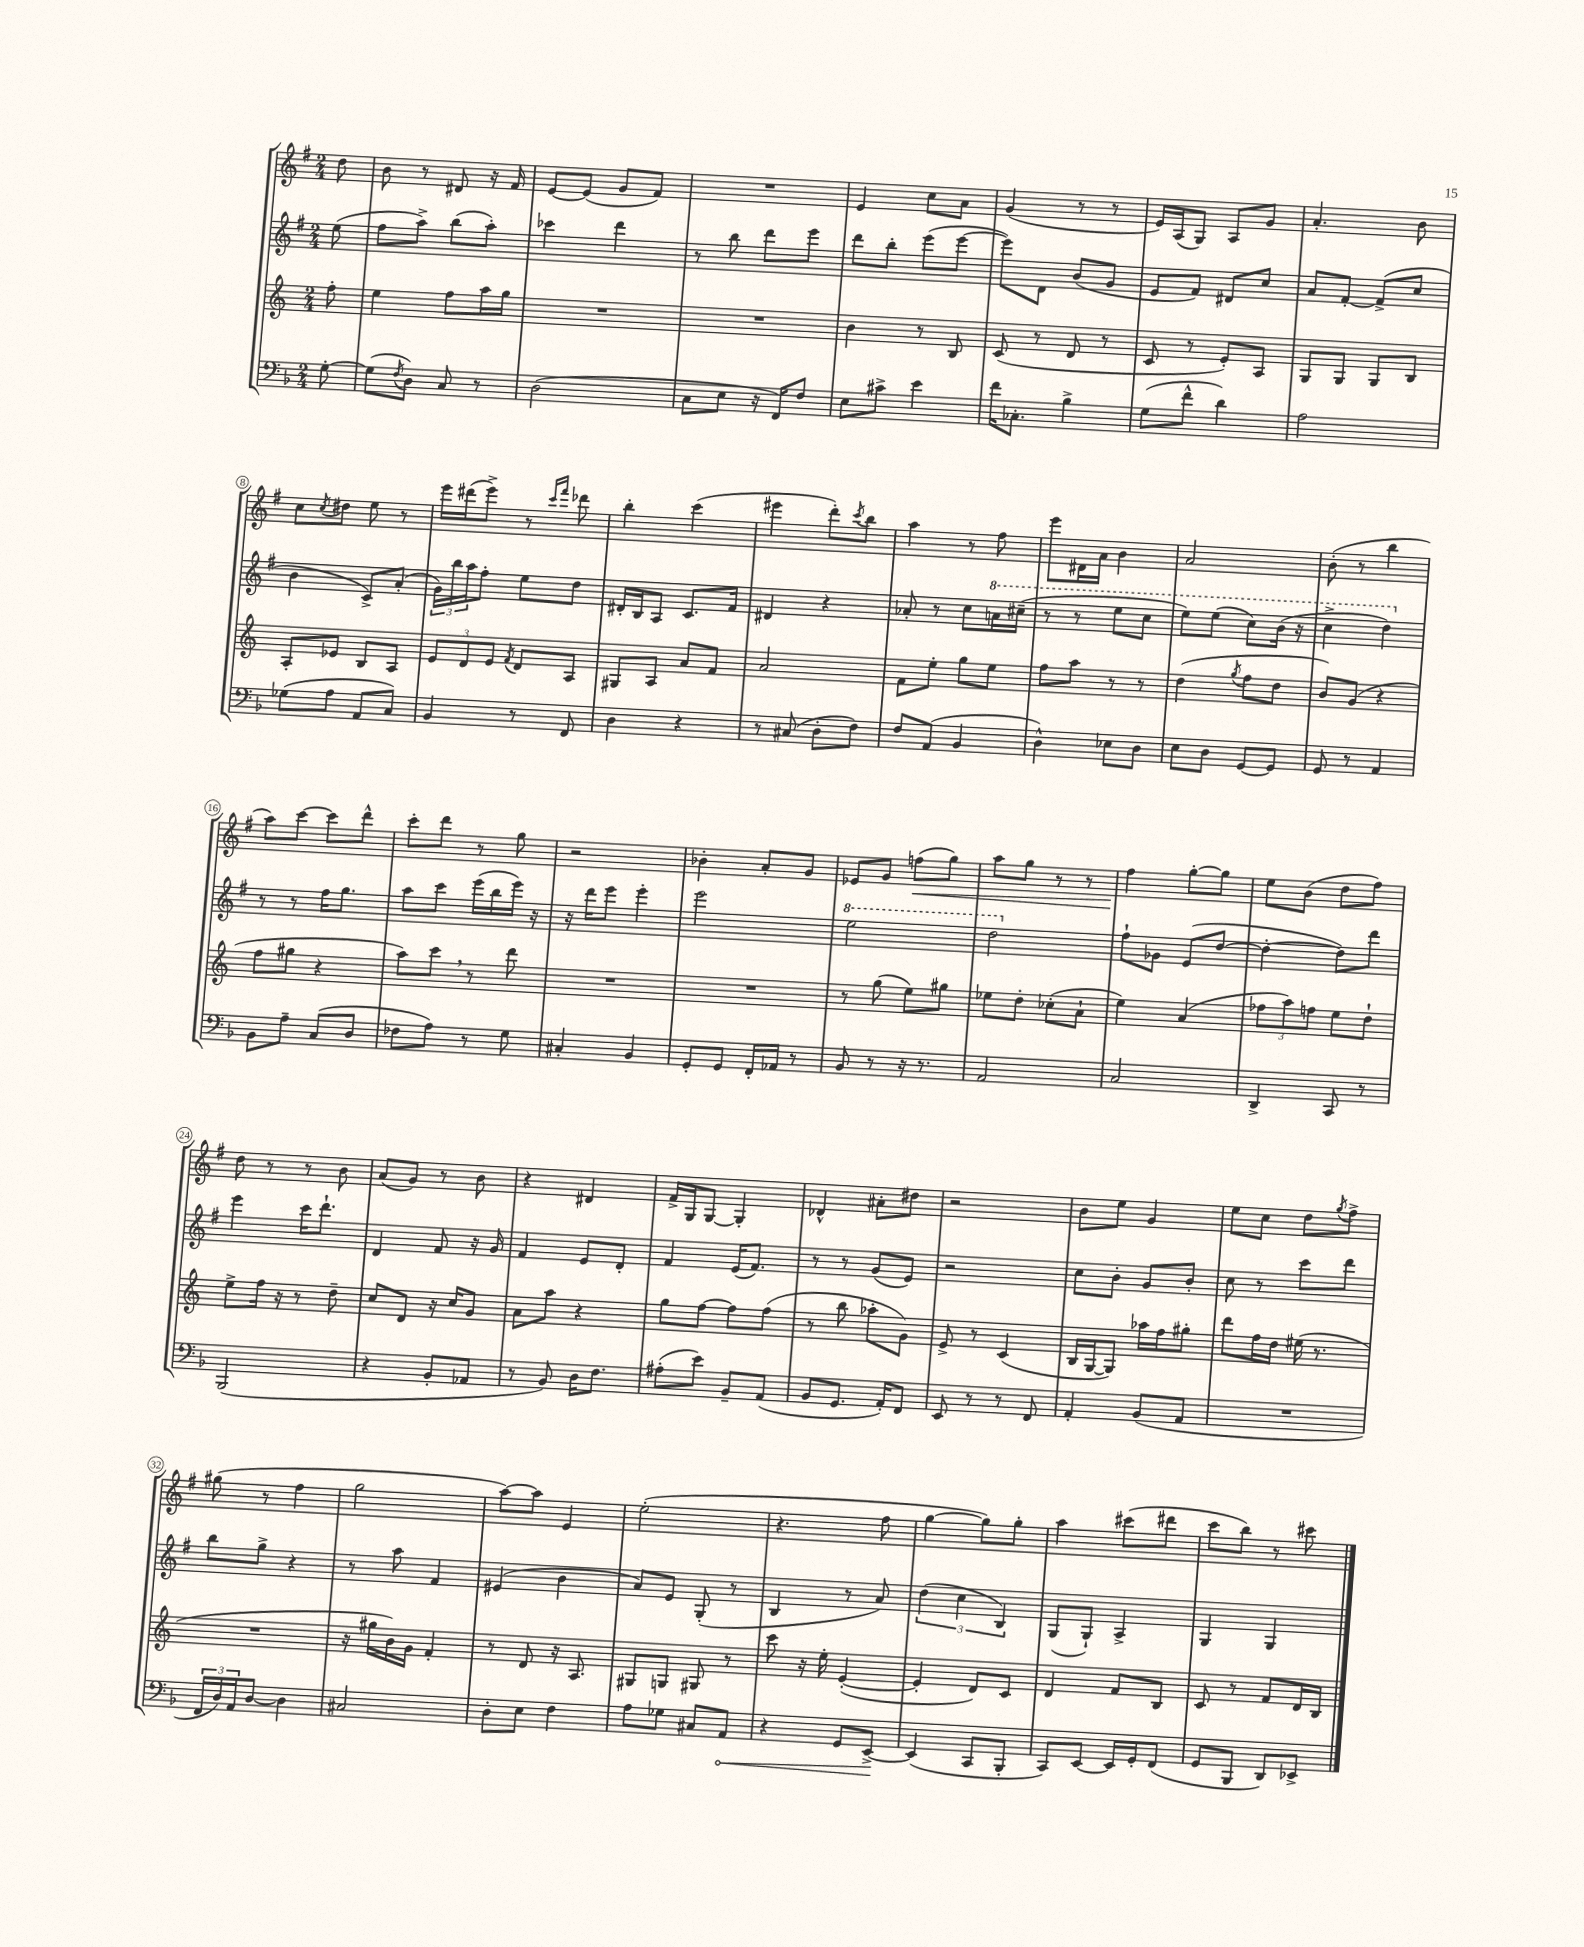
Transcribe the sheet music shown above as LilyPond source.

<<
\new StaffGroup <<
\new Staff = "s0" {
    \clef treble \key g \major \numericTimeSignature \time 2/4 \partial 8
    d''8 |
    b'8 r8 dis'8 r16 fis'16 |
    e'8~ e'8( g'8 fis'8) |
    R2 |
    e'4 c''8 a'8 |
    g'4( r8 r8 |
    e'16) a16( g8) a8 g'8 |
    a'4.-. b'8 |
    c''8 \acciaccatura { c''8 } dis''8 e''8 r8 |
    e'''16 dis'''16( e'''8->) r8 \grace { c'''16 fis'''16 } des'''8 |
    b''4-. c'''4( |
    eis'''4 d'''8-.) \acciaccatura { c'''8 } b''8 |
    a''4 r8 fis''8 |
    e'''8 dis'16 a'16 b'4 |
    a'2 |
    b'8-.( r8 b''4 |
    a''8) c'''8~ c'''8 d'''8-^ |
    c'''8-. d'''8 r8 g''8 |
    r2 |
    bes'4-. a'8-. g'8 |
    ees'8 g'8 f''8\<( g''8) |
    a''8 g''8 r8 r8 |
    fis''4\! g''8~-. g''8 |
    e''8 b'8( d''8 fis''8) |
    d''8 r8 r8 b'8 |
    a'8( g'8) r8 b'8 |
    r4 dis'4 |
    fis'16-> g16 g8~ g4-. |
    des'4-^ ais'8-. dis''8 |
    r2 |
    b'8 e''8 g'4 |
    e''8 c''8 d''8 \acciaccatura { g''8 } fis''8-> |
    gis''8( r8 fis''4 |
    g''2 |
    a''8~) a''8 e'4 |
    e''2-.( |
    r4. fis''8 |
    g''4~ g''8) g''8-. |
    a''4 cis'''8( dis'''8 |
    c'''8 b''8) r8 cis'''8 \bar "|." |
}
\new Staff = "s1" {
    \clef treble \key g \major \numericTimeSignature \time 2/4 \partial 8
    e''8( |
    fis''8 a''8->) b''8( a''8-.) |
    ces'''4 d'''4 |
    r8 b''8 d'''8 e'''8 |
    d'''8 b''8-. e'''8( e'''8~ |
    e'''8) d'8 b'8( g'8 |
    e'8 fis'8) dis'8 c''8 |
    a'8 fis'8~-. fis'8->( c''8 |
    b'4 c'8->) a'8-.( |
    \tuplet 3/2 { g'16) b''16 a''16 } fis''8-. e''8 d''8 |
    dis'16-. b16 a8 c'8. fis'16 |
    dis'4 r4 |
    aes'8-. r8 c''8 \ottava #1 a''!16 cis'''16--( |
    r8 r8 e'''8 c'''8 |
    e'''8) e'''8( c'''8) b''16( r16 |
    c'''4-> d'''4) \ottava #0 |
    r8 r8 fis''16 g''8. |
    a''8 c'''8 e'''16( b''16 e'''16) r16 |
    r16 d'''16 e'''8 e'''4-. |
    e'''2 |
    \ottava #1 e'''2 |
    d'''2 \ottava #0 |
    fis''8-! ges'8 e'8( d''8~ |
    d''4~-. d''8) d'''8 |
    e'''4 c'''16 d'''8.-! |
    d'4 fis'8 r16 g'16 |
    fis'4 e'8 d'8-. |
    fis'4 e'16( fis'8.) |
    r8 r8 g'8( e'8) |
    r2 |
    c''8 b'8-. g'8 b'8-. |
    c''8 r8 c'''8 d'''8 |
    b''8 g''8-> r4 |
    r8 a''8 fis'4 |
    eis'4( b'4 |
    a'8) e'8 g8-.( r8 |
    b4 r8 a'8) |
    \tuplet 3/2 { d''4( c''4 b4) } |
    g8( g8-!) a4-> |
    g4 g4 \bar "|." |
}
\new Staff = "s2" {
    \clef treble \key c \major \numericTimeSignature \time 2/4 \partial 8
    f''8-. |
    e''4 f''8 a''16 g''16 |
    R2 |
    R2 |
    b'4 r8 b8 |
    c'8( r8 d'8 r8 |
    c'8 r8 e'8-.) a8 |
    g8 g8 g8 b8 |
    a8-. ees'8 b8 a8 |
    \tuplet 3/2 { e'8 d'8 e'8 } \acciaccatura { f'8 } d'8 a8 |
    gis8 a8 a'8 f'8 |
    a'2 |
    f'8 e''8-. g''8 e''8 |
    f''8 a''8 r8 r8 |
    d''4( \acciaccatura { g''8 } f''8 d''8 |
    b'8) g'8( r4 |
    f''8 gis''8 r4 |
    a''8) c'''8 \breathe r8 d'''8 |
    R2 |
    R2 |
    r8 g''8( e''8) gis''8 |
    ees''8 d''8-. ces''8-.( a'8-! |
    e''4) a'4( |
    \tuplet 3/2 { fes''8 a''8) f''8 } e''8 d''8-! |
    e''8-> f''16 r16 r8 d''8-- |
    c''8 d'8 r16 c''16 g'8 |
    a'8 a''8 r4 |
    g''8 f''8~ f''8 f''8( |
    r8 b''8 aes''8-. g'8) |
    e'8-> r8 c'4( |
    b16 g16~ g8) aes''16 f''16 gis''8-. |
    d'''8 f''16 d''16 eis''16( r8. |
    R2 |
    r16 gis''16 b'16) g'16 f'4-. |
    r8 d'8 r16 a8. |
    gis8 g8 gis8 r8 |
    c'''8 r16 e''16-. e'4~-.( |
    e'4-. d'8) c'8 |
    d'4 f'8 b8 |
    c'8 r8 f'8 d'16 b16 \bar "|." |
}
\new Staff = "s3" {
    \clef bass \key f \major \numericTimeSignature \time 2/4 \partial 8
    g8~-. |
    g8( \acciaccatura { f8 } d8) c8 r8 |
    d2( |
    c8 e8 r16 f,16) f8 |
    e8 cis'8-> e'4 |
    f'16 ces8.-. bes4-> |
    g8( f'8-^ d'4) |
    a2 |
    ges8( a8 a,8 c8) |
    bes,4 r8 f,8 |
    d4 r4 |
    r8 cis8( d8-. f8) |
    f8 a,8( bes,4 |
    d4-^) ees8 d8 |
    e8 d8 g,8~ g,8 |
    g,8 r8 a,4 |
    bes,8 a8-- c8( d8 |
    fes8 a8) r8 g8 |
    cis4-. bes,4 |
    g,8-. g,8 f,16-. aes,16 r8 |
    bes,8 r8 r16 r8. |
    a,2 |
    c2 |
    d,4-> c,8 r8 |
    bes,,2( |
    r4 bes,8-. aes,8 |
    r8 bes,8) d16 f8. |
    ais8-.( e'8) bes,8-- a,8( |
    bes,8 g,8. a,16-.) f,8 |
    e,8 r8 r8 f,8 |
    a,4-. bes,8( a,8 |
    R2 |
    \tuplet 3/2 { f,16 d16) a,16 } d8~ d4 |
    cis2 |
    d8-. e8 f4 |
    a8 ges8 cis8 \once \override Hairpin.circled-tip = ##t a,8\< |
    r4 g,8 e,8~->\! |
    e,4( c,8 bes,,8-. |
    c,8) e,8~ e,16 g,16-. f,8( |
    g,8 bes,,8 d,8) ees,8-> \bar "|." |
}
>>
>>
\layout { \context { \Score \override BarNumber.stencil = #(make-stencil-circler 0.1 0.3 ly:text-interface::print) } }
